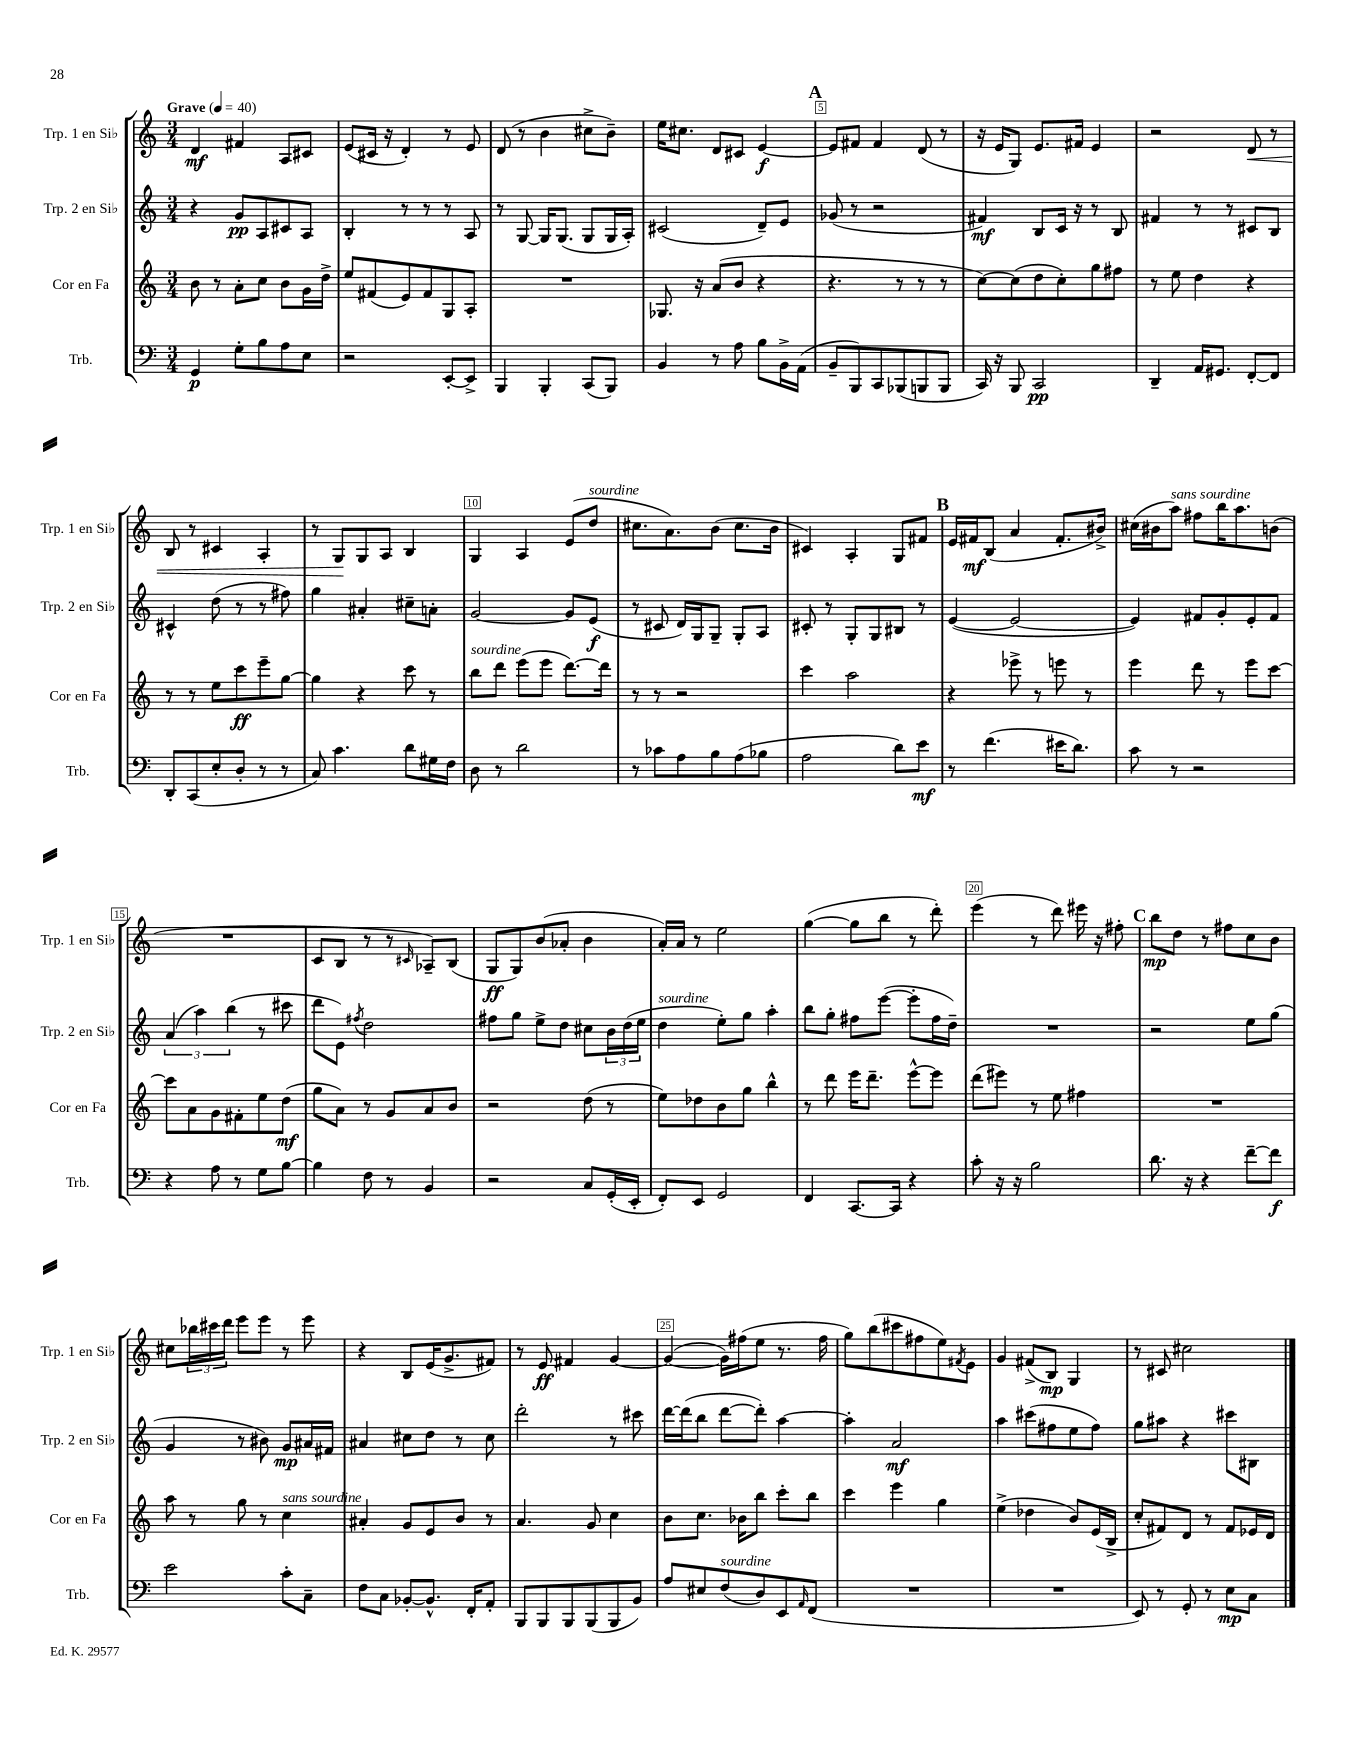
<<
\new StaffGroup <<
\new Staff = "s0" \with { instrumentName = "Trp. 1 en Sib" shortInstrumentName = "Trp. 1 en Sib" } {
    \clef treble \key c \major \numericTimeSignature \time 3/4 \tempo "Grave" 4 = 40
    d'4\mf fis'4 a8 cis'8 |
    e'8( cis'16 r16 d'4-.) r8 e'8 |
    d'8( r8 b'4 cis''8-> b'8--) |
    e''16 cis''8. d'8 cis'8 e'4~\f |
    \mark \markup { \bold "A" } e'8 fis'8 fis'4 d'8( r8 |
    r16 e'16 g8) e'8. fis'16 e'4 |
    r2 d'8\< r8 |
    b8 r8 cis'4 a4-. |
    r8 g8\! g8 a8 b4 |
    g4 a4 e'8( d''8^\markup { \italic "sourdine" } |
    cis''8. a'8.) b'8( cis''8. b'16 |
    cis'4) a4-. g8 fis'8 |
    \mark \markup { \bold "B" } e'16 fis'16\mf b8( a'4 fis'8.-. bis'16->) |
    cis''16( bis'16 a''8^\markup { \italic "sans sourdine" }) fis''8 b''16 a''8. b'8( |
    R2. |
    c'8 b8 r8 r8 \grace { cis'16 } aes8--) b8( |
    g8\ff g8) b'8( aes'8-. b'4 |
    a'16-.) a'16 r8 e''2 |
    g''4~( g''8 b''8 r8 d'''8-.) |
    e'''4( r8 d'''8) eis'''16 r16 fis''8-. |
    \mark \markup { \bold "C" } b''8\mp d''8 r8 fis''8 c''8 b'8 |
    cis''8 \tuplet 3/2 { bes''16 cis'''16 d'''16 } e'''8 e'''8 r8 e'''8 |
    r4 b8 e'16( g'8.-> fis'8) |
    r8 e'8\ff fis'4 g'4~ |
    g'4~( g'16) fis''16( e''8 r8. fis''16 |
    g''8) b''8( cis'''8 fis''8 e''8) \acciaccatura { fis'8 } e'8 |
    g'4 fis'8->( b8\mp) g4 |
    r8 cis'8 cis''2 \bar "|." |
}
\new Staff = "s1" \with { instrumentName = "Trp. 2 en Sib" shortInstrumentName = "Trp. 2 en Sib" } {
    \clef treble \key c \major \numericTimeSignature \time 3/4
    r4 g'8\pp a8 cis'8 a8 |
    b4-. r8 r8 r8 a8 |
    r8 g8~ g16 g8.( g8 g16 a16-.) |
    cis'2( d'8--) e'8 |
    \mark \markup { \bold "A" } ges'8( r8 r2 |
    fis'4\mf) b8 c'16 r16 r8 b8 |
    fis'4 r8 r8 cis'8 b8 |
    cis'4-^ d''8( r8 r8 fis''8) |
    g''4 ais'4-. cis''8-- a'8-. |
    g'2~ g'8 e'8\f( |
    r8 cis'8 d'16) g16 g8-- g8-. a8 |
    cis'8-. r8 g8-. g8 bis8 r8 |
    \mark \markup { \bold "B" } e'4~( e'2~ |
    e'4) fis'8 g'8-. e'8-. fis'8 |
    \tuplet 3/2 { a'4( a''4) b''4( } r8 cis'''8 |
    d'''8 e'8) \acciaccatura { fis''8 } d''2 |
    fis''8 g''8 e''8-> d''8 cis''8 \tuplet 3/2 { b'16 d''16( e''16 } |
    d''4^\markup { \italic "sourdine" } e''8-.) g''8 a''4-. |
    b''8 g''8-. fis''8 e'''8~( e'''8-. fis''16 d''16--) |
    R2. |
    \mark \markup { \bold "C" } r2 e''8 g''8( |
    g'4 r8 bis'8) g'8\mp ais'16 fis'16 |
    ais'4 cis''8 d''8 r8 cis''8 |
    d'''2-. r8 cis'''8 |
    d'''16~ d'''16( b''8 d'''8~ d'''8-.) a''4~ |
    a''4-. a'2\mf |
    a''4 cis'''8( fis''8 e''8 fis''8) |
    g''8 ais''8 r4 cis'''8 bis8 \bar "|." |
}
\new Staff = "s2" \with { instrumentName = "Cor en Fa" shortInstrumentName = "Cor en Fa" } {
    \clef treble \key c \major \numericTimeSignature \time 3/4
    b'8 r8 a'8-. c''8 b'8 g'16 d''16-> |
    e''8 fis'8( e'8) fis'8 g8 a8-. |
    R2. |
    ges8. r16 a'8( b'8 r4 |
    \mark \markup { \bold "A" } r4. r8 r8 r8 |
    c''8~) c''8( d''8 c''8-.) g''8 fis''8 |
    r8 e''8 d''4 r4 |
    r8 r8 e''8 c'''8\ff e'''8-- g''8~ |
    g''4 r4 c'''8 r8 |
    b''8^\markup { \italic "sourdine" } d'''8 e'''8( e'''8 d'''8.~) d'''16 |
    r8 r8 r2 |
    c'''4 a''2 |
    \mark \markup { \bold "B" } r4 ees'''8-> r8 e'''8 r8 |
    e'''4 d'''8 r8 e'''8 c'''8~ |
    c'''8 a'8 g'8 fis'8-. e''8 d''8\mf( |
    g''8 a'8) r8 g'8 a'8 b'8 |
    r2 d''8( r8 |
    e''8) des''8 b'8 g''8 b''4-^ |
    r8 d'''8 e'''16 d'''8.-- e'''8~-^ e'''8 |
    d'''8( eis'''8) r8 e''8 fis''4 |
    \mark \markup { \bold "C" } R2. |
    a''8 r8 g''8 r8 c''4^\markup { \italic "sans sourdine" } |
    ais'4-. g'8 e'8 b'8 r8 |
    a'4. g'8 c''4 |
    b'8 c''8. bes'16 b''8 c'''8-. b''8 |
    c'''4 e'''4 g''4 |
    e''4->( des''4 b'8) e'16( b16-> |
    c''8-. fis'8) d'8 r8 fis'8 ees'16 d'16 \bar "|." |
}
\new Staff = "s3" \with { instrumentName = "Trb." shortInstrumentName = "Trb." } {
    \clef bass \key c \major \numericTimeSignature \time 3/4
    g,4\p g8-. b8 a8 e8 |
    r2 e,8~-. e,8-> |
    b,,4 b,,4-. c,8( b,,8) |
    b,4 r8 a8 b8 b,16-> a,16( |
    \mark \markup { \bold "A" } b,8-- b,,8) c,8 bes,,8( b,,8 b,,8 |
    c,16) r16 b,,8 c,2\pp |
    d,4-- a,16 gis,8. f,8~-. f,8 |
    d,8-. c,8( e8-. d8-. r8 r8 |
    c8) c'4. d'8 gis16 f16 |
    d8 r8 d'2 |
    r8 ces'8 a8 b8 a8( bes8 |
    a2 d'8) e'8\mf |
    \mark \markup { \bold "B" } r8 f'4.( eis'16 d'8.) |
    c'8 r8 r2 |
    r4 a8 r8 g8 b8~ |
    b4 f8 r8 b,4 |
    r2 c8 g,16-.( e,16-. |
    f,8-.) e,8 g,2 |
    f,4 c,8.~ c,16 r4 |
    c'8-. r16 r16 b2 |
    \mark \markup { \bold "C" } d'8. r16 r4 f'8~-- f'8\f |
    e'2 c'8-. c8-- |
    f8 c8 bes,8~-. bes,8.-^ f,16-. a,8-. |
    b,,8 b,,8 b,,8 b,,8( b,,8 b,8) |
    a8 eis8 f8^\markup { \italic "sourdine" }( d8) e,8 \grace { a,16 } f,8( |
    R2. |
    R2. |
    e,8) r8 g,8-. r8 e8\mp c8 \bar "|." |
}
>>
>>
\layout { \context { \Score \override BarNumber.break-visibility = ##(#f #t #t) barNumberVisibility = #(every-nth-bar-number-visible 5) \override BarNumber.stencil = #(make-stencil-boxer 0.1 0.3 ly:text-interface::print) } }
